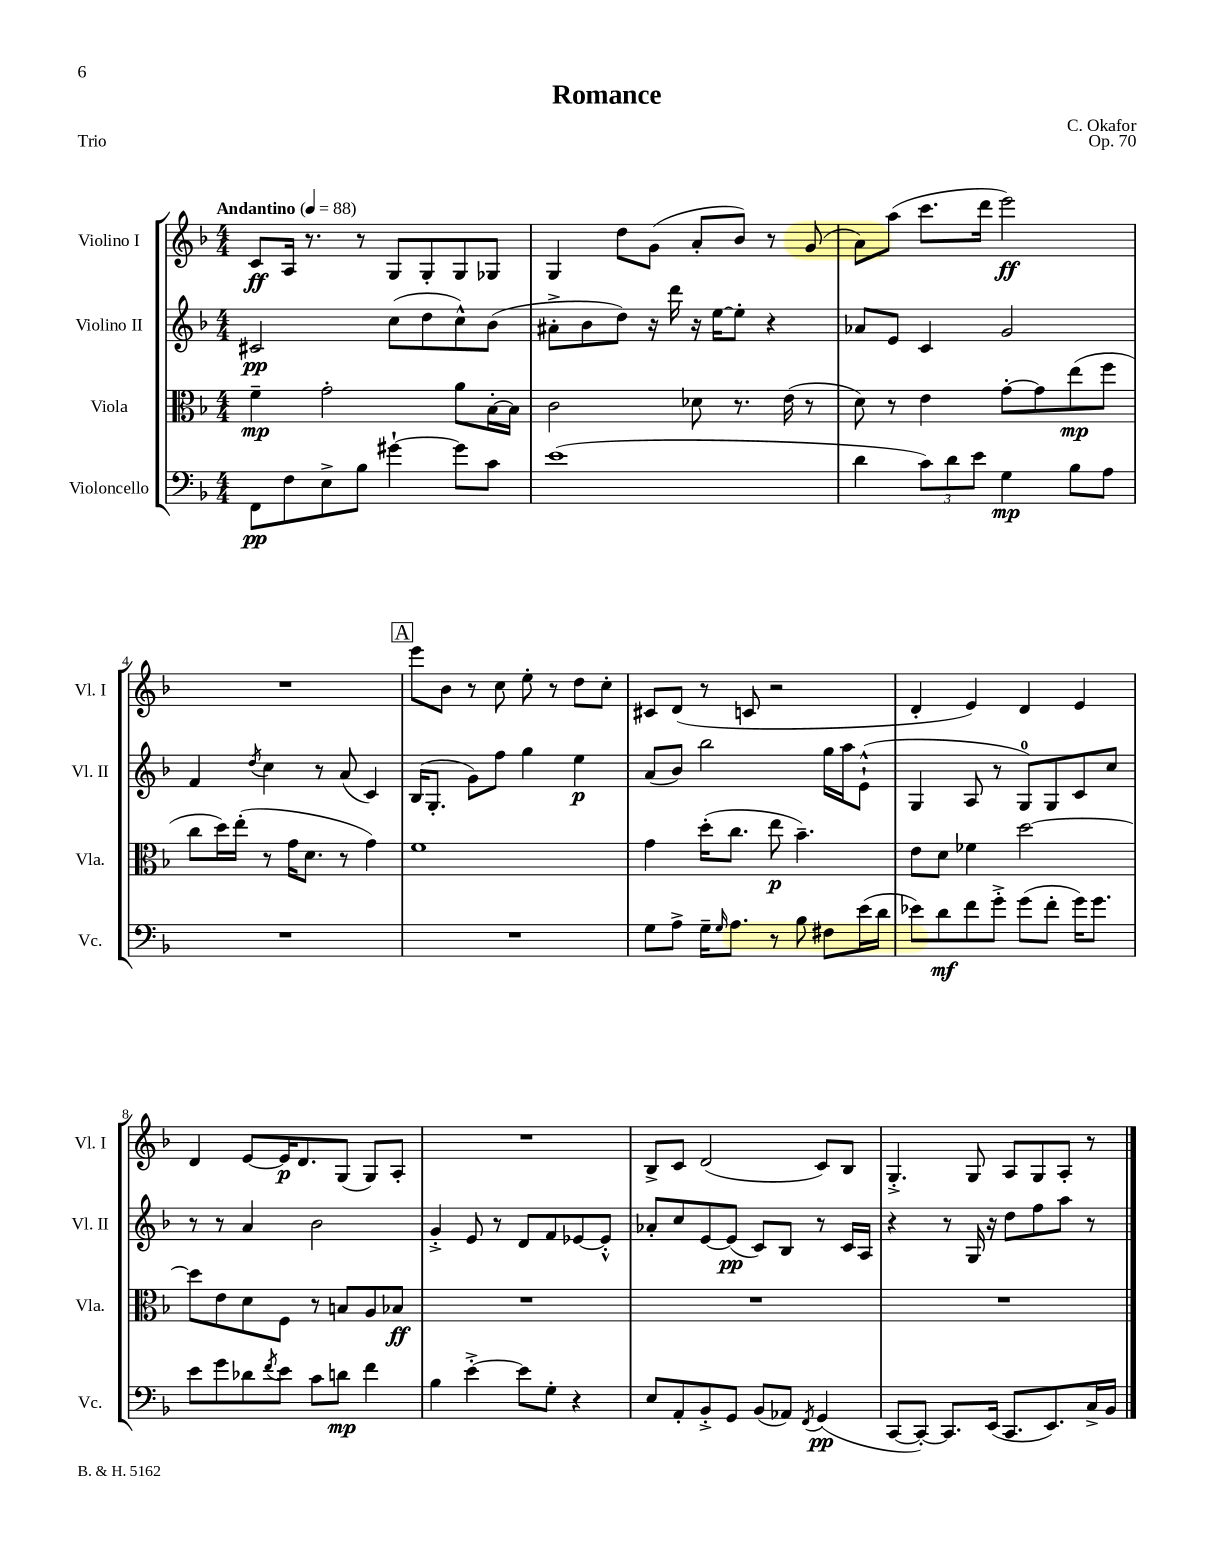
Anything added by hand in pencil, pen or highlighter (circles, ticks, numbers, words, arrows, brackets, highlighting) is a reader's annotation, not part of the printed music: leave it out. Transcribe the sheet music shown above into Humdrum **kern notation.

**kern	**dynam	**kern	**dynam	**kern	**dynam	**kern	**dynam
*part4	*part4	*part3	*part3	*part2	*part2	*part1	*part1
*staff4	*staff4	*staff3	*staff3	*staff2	*staff2	*staff1	*staff1
*I"Violoncello	*	*I"Viola	*	*I"Violino II	*	*I"Violino I	*
*I'Vc.	*	*I'Vla.	*	*I'Vl. II	*	*I'Vl. I	*
*clefF4	*	*clefC3	*	*clefG2	*	*clefG2	*
*k[b-]	*	*k[b-]	*	*k[b-]	*	*k[b-]	*
*M4/4	*	*M4/4	*	*M4/4	*	*M4/4	*
*MM88	*	*MM88	*	*MM88	*	*MM88	*
=1	=1	=1	=1	=1	=1	=1	=1
!	!	!	!	!	!	!LO:TX:a:B:t=Andantino	!
8FF\L	pp	4f~\	mp	2c#X/	pp	8c/L	ff
8F\	.	.	.	.	.	16A/Jk	.
.	.	.	.	.	.	8.r	.
8E^\	.	2g'\	.	.	.	.	.
8B-\J	.	.	.	.	.	8r	.
[4g#X`\	.	.	.	(8cc\L	.	8G/L	.
.	.	.	.	8dd\	.	8G'/	.
8g#\L]	.	8a\L	.	8cc^^\)	.	8G/	.
8c\J	.	[16B-'\L	.	(8b-\J	.	8G-X/J	.
.	.	16B-\JJ]	.	.	.	.	.
=2	=2	=2	=2	=2	=2	=2	=2
(1e	.	2c\	.	8a#X'^\L	.	4G/	.
.	.	.	.	8b-\	.	.	.
.	.	.	.	8dd\J)	.	8dd\L	.
.	.	.	.	16r	.	(8g\J	.
.	.	.	.	16ddd\	.	.	.
.	.	8d-X\	.	16r	.	8a'/L	.
.	.	.	.	[16ee\KL	.	.	.
.	.	8.r	.	8ee'\J]	.	8b-/J)	.
.	.	.	.	4r	.	8r	.
.	.	(16e\	.	.	.	.	.
.	.	8r	.	.	.	(8g/	.
=3	=3	=3	=3	=3	=3	=3	=3
4d\	.	8d\)	.	8a-X/L	.	8a\L)	.
.	.	8r	.	8e/J	.	(8aa\J	.
12c\L)	.	4e\	.	4c/	.	8.ccc\L	.
12d\	.	.	.	.	.	.	.
12e\J	.	.	.	.	.	.	.
.	.	.	.	.	.	16ddd\Jk	.
4G\	mp	[8g'\L	.	2g/	.	2eee\)	ff
.	.	8g\]	.	.	.	.	.
8B-\L	.	(8ee\	mp	.	.	.	.
8A\J	.	8ff\J	.	.	.	.	.
!!LO:LB:g=z
=4	=4	=4	=4	=4	=4	=4	=4
1r	.	8cc\L	.	4f/	.	1r	.
.	.	16dd\L)	.	.	.	.	.
.	.	(16ee'\JJ	.	.	.	.	.
.	.	.	.	8qdd/	.	.	.
.	.	8r	.	4cc\	.	.	.
.	.	16g\KL	.	.	.	.	.
.	.	8.d\J	.	.	.	.	.
.	.	.	.	8r	.	.	.
.	.	8r	.	(8a/	.	.	.
.	.	4g\)	.	4c/)	.	.	.
!!LO:REH:place=s1:t=A
=5	=5	=5	=5	=5	=5	=5	=5
1r	.	1f	.	(16B-/KL	.	8eee\L	.
.	.	.	.	8.G'/J	.	.	.
.	.	.	.	.	.	8b-\J	.
.	.	.	.	8g\L)	.	8r	.
.	.	.	.	8ff\J	.	8cc\	.
.	.	.	.	4gg\	.	8ee'\	.
.	.	.	.	.	.	8r	.
.	.	.	.	4ee\	p	8dd\L	.
.	.	.	.	.	.	8cc'\J	.
=6	=6	=6	=6	=6	=6	=6	=6
8G\L	.	4g\	.	(8a/L	.	8c#X/L	.
8A^\J	.	.	.	8b-/J)	.	(8d/J	.
16G~\KL	.	(16dd'\KL	.	2bb-\	.	8r	.
16qqG/	.	.	.	.	.	.	.
8.A\J	.	8.cc\J	.	.	.	.	.
.	.	.	.	.	.	8cn/	.
8r	.	8ee\	p	.	.	2r	.
8B-\	.	4.b-~\)	.	.	.	.	.
8F#X\L	.	.	.	16gg\LL	.	.	.
.	.	.	.	16aa\J	.	.	.
(16e\L	.	.	.	(8e`^^\J	.	.	.
16d\JJ	.	.	.	.	.	.	.
=7	=7	=7	=7	=7	=7	=7	=7
8e-X\L)	.	8e\L	.	4G/	.	4d'/	.
8d\	mf	8d\J	.	.	.	.	.
8f\	.	4f-X\	.	8A/	.	4e/)	.
8g'^\J	.	.	.	8r	.	.	.
(8g\L	.	[2dd\	.	8G/L)	.	4d/	.
8f'\J	.	.	.	8G/	.	.	.
16g\KL)	.	.	.	8c/	.	4e/	.
8.g\J	.	.	.	.	.	.	.
.	.	.	.	8cc/J	.	.	.
!!LO:LB:g=z
=8	=8	=8	=8	=8	=8	=8	=8
8e\L	.	8dd\L]	.	8r	.	4d/	.
8g\	.	8e\	.	8r	.	.	.
8d-X\	.	8d\	.	4a/	.	[8e/L	.
8qf/	.	.	.	.	.	.	.
8e\J	.	8F\J	.	.	.	16e/K]	p
.	.	.	.	.	.	8.d/	.
8c\L	.	8r	.	2b-\	.	.	.
8dn\J	mp	8Bn/L	.	.	.	(8G/J	.
4f\	.	8A/	.	.	.	8G/L)	.
.	.	8B-X/J	ff	.	.	8A'/J	.
=9	=9	=9	=9	=9	=9	=9	=9
4B-\	.	1r	.	4g'^/	.	1r	.
[4e'^\	.	.	.	8e/	.	.	.
.	.	.	.	8r	.	.	.
8e\L]	.	.	.	8d/L	.	.	.
8G'\J	.	.	.	8f/	.	.	.
4r	.	.	.	[8e-X/	.	.	.
.	.	.	.	8e-'^^/J]	.	.	.
=10	=10	=10	=10	=10	=10	=10	=10
8E/L	.	1r	.	8a-X'/L	.	8B-^/L	.
8AA'/	.	.	.	8cc/	.	8c/J	.
8BB-'^/	.	.	.	[8e/	.	(2d/	.
8GG/J	.	.	.	(8e/J]	pp	.	.
(8BB-/L	.	.	.	8c/L)	.	.	.
8AA-X/J)	.	.	.	8B-/J	.	.	.
8qFF/	.	.	.	.	.	.	.
(4GG/	pp	.	.	8r	.	8c/L)	.
.	.	.	.	16c/LL	.	8B-/J	.
.	.	.	.	16A/JJ	.	.	.
=11	=11	=11	=11	=11	=11	=11	=11
[8CC/L	.	1r	.	4r	.	4.G'^/	.
8CC'/J_)	.	.	.	.	.	.	.
8.CC/L]	.	.	.	8r	.	.	.
.	.	.	.	16G/	.	8G/	.
(16EE/Jk	.	.	.	16r	.	.	.
8.CC/L	.	.	.	8dd\L	.	8A/L	.
.	.	.	.	8ff\	.	8G/	.
8.EE/)	.	.	.	.	.	.	.
.	.	.	.	8aa\J	.	8A'/J	.
16C^/L	.	.	.	8r	.	8r	.
16BB-/JJ	.	.	.	.	.	.	.
==	==	==	==	==	==	==	==
*-	*-	*-	*-	*-	*-	*-	*-
